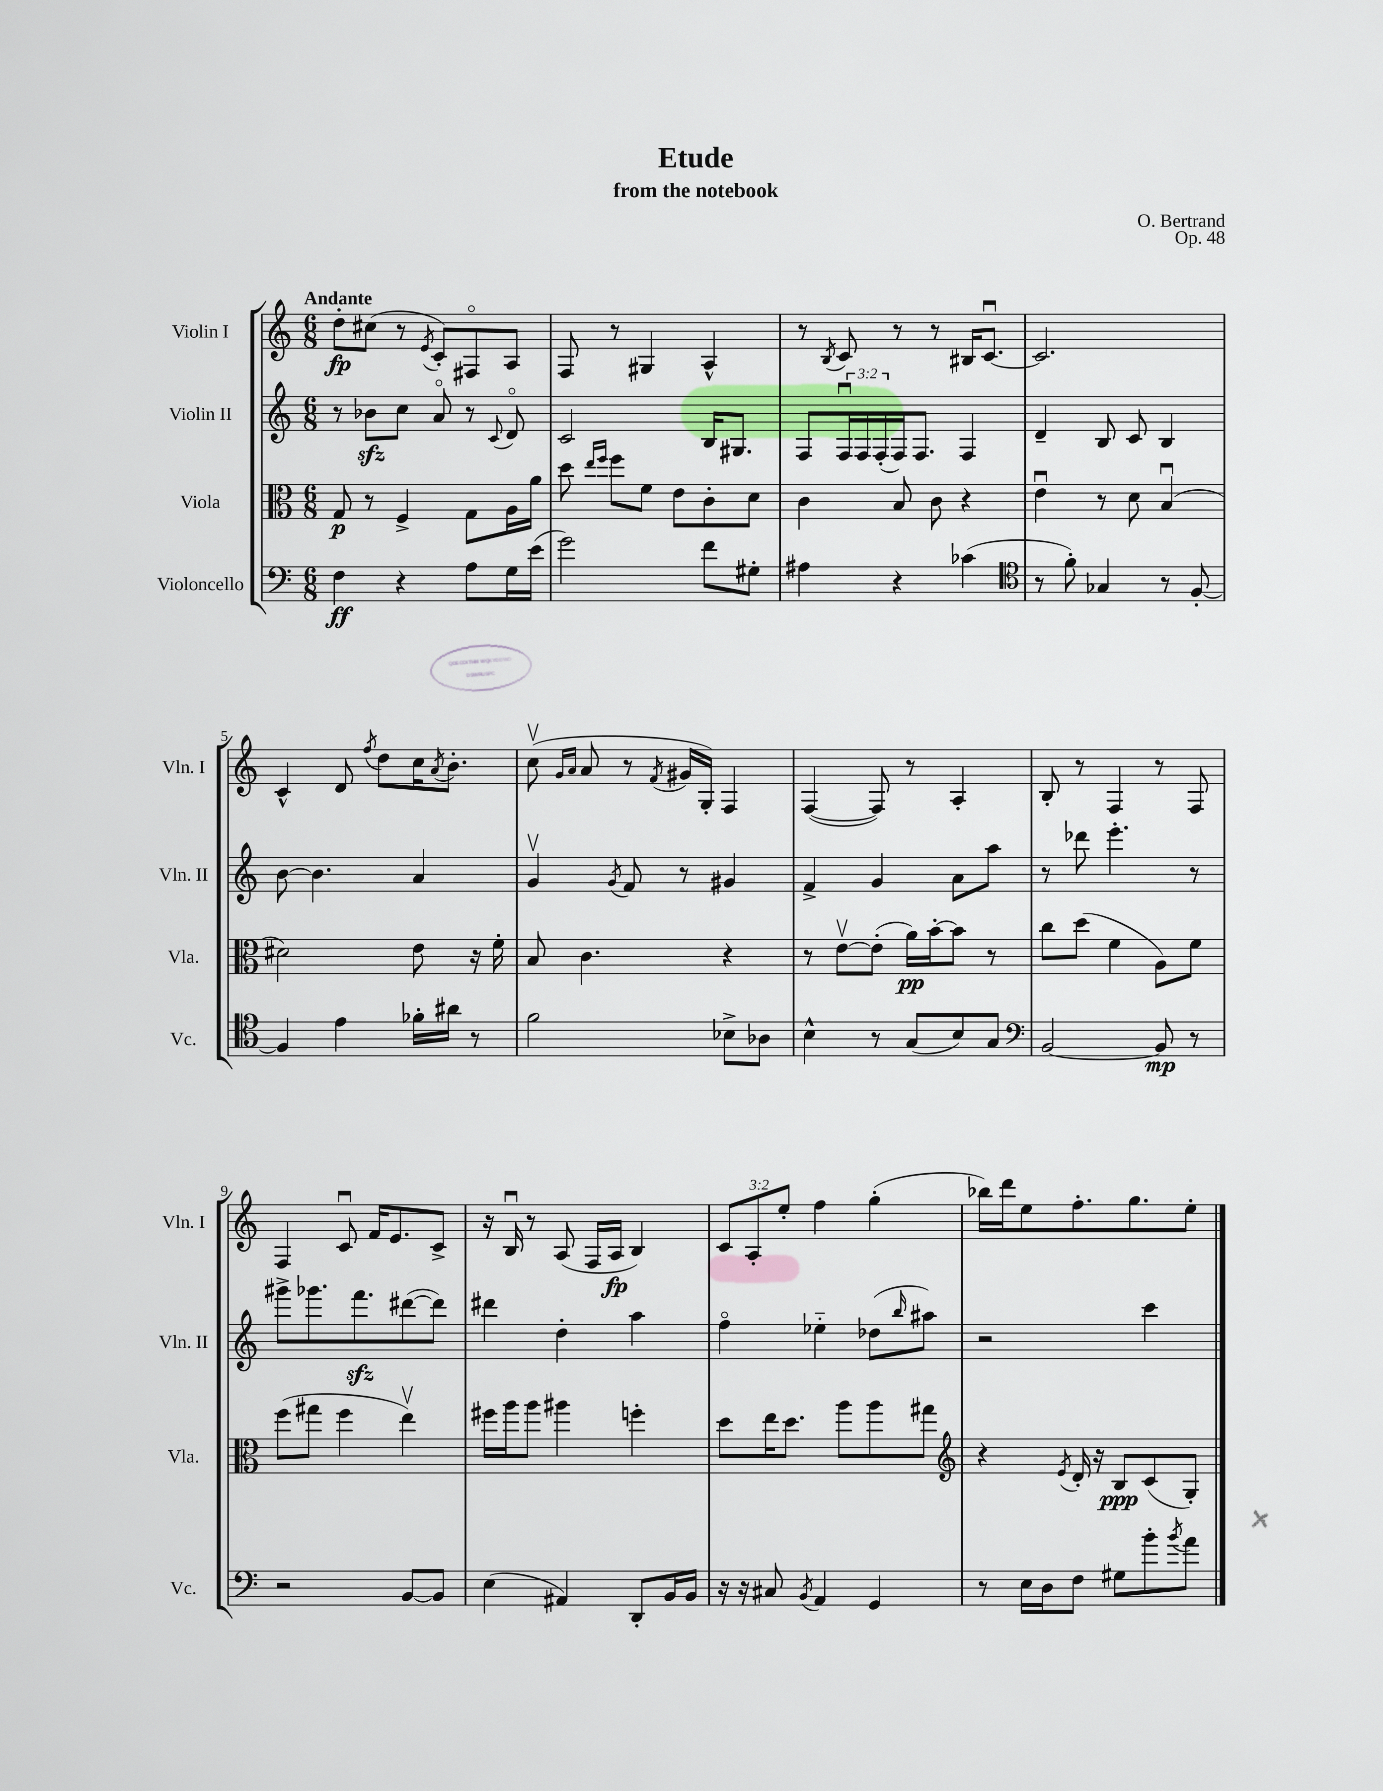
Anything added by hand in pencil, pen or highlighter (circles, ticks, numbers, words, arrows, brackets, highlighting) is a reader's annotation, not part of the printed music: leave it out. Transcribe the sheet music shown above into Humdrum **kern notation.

**kern	**kern	**kern	**kern
*staff4	*staff3	*staff2	*staff1
*clefF4	*clefC3	*clefG2	*clefG2
*k[]	*k[]	*k[]	*k[]
*M6/8	*M6/8	*M6/8	*M6/8
4F\	8G/	8r	8dd'\L
.	8r	8b-\L	(8cc#\J
4r	4F^/	8cc\J	8r
.	.	.	8qe/
.	.	8ao/	8c'/L)
8A\L	8G\L	8r	8F#o/
.	.	8qqc/	.
16G\L	16A\L	8do/	8A/J
(16e\JJ	16a\JJ	.	.
=	=	=	=
2g\)	8dd\	2c/	8F/
.	16qqee/LL	.	.
.	16qqff/JJ	.	.
.	8ff\L	.	8r
.	8f\J	.	4G#/
.	8e\L	.	.
8f\L	8c'\	16B/LK	4A^^/
.	.	8.G#/J	.
8G#'\J	8d\J	.	.
=	=	=	=
4A#\	4c\	8F/L	8r
.	.	.	8qB/
.	.	24Fu/L	8c/
.	.	24F/	.
.	.	(24F'/	.
4r	8B/	16F/J)	8r
.	.	8.F/J	.
.	8c\	.	8r
(4c-\	4r	4F/	16B#/LK
.	.	.	[8.cu/J
=	=	=	=
*clefC4	*	*	*
8r	4eu\	4d~/	2.c/]
8f'\)	.	.	.
4G-/	8r	8B/	.
.	8d\	8c/	.
8r	(4Bu/	4B/	.
[8F'/	.	.	.
=	=	=	=
4F/]	2d#\)	[8b\	4c^^/
.	.	4.b\]	.
4e\	.	.	8d/
.	.	.	8qff/
.	.	.	8dd\L
16f-'\LL	8e\	4a/	16cc\K
.	.	.	8qa/
16a#\JJ	.	.	8.b'\J
8r	16r	.	.
.	16f'\	.	.
=	=	=	=
2f\	8B/	4gv/	(8ccv\
.	.	.	16qqg/LL
.	.	.	16qqa/JJ
.	4.c\	.	8a/
.	.	8qg/	.
.	.	8f/	8r
.	.	.	8qf/
.	.	8r	16g#/LL
.	.	.	16G'/JJ)
8B-^\L	4r	4g#/	4F/
8A-\J	.	.	.
=	=	=	=
4B^^\	8r	4f^/	([4F/
.	[8ev\L	.	.
8r	(8e'\]J	4g/	8F/])
(8G/L	16a\LL)	.	8r
.	[16b'\J	.	.
8B/)	8b\]J	8a\L	4A'/
8G/J	8r	8aa\J	.
=	=	=	=
*clefF4	*	*	*
[2BB/	8cc\L	8r	8B'/
.	(8dd\J	8ddd-\	8r
.	4f\	4.eee'\	4F/
8BB/]	8A\L)	.	8r
8r	8f\J	8r	8F/
=	=	=	=
2r	(8ff\L	8ggg#^\L	4F/
.	8gg#\J	8.ggg-\	.
.	4ff\	.	8cu/
.	.	8.fff\	.
.	.	.	16f/LK
.	.	.	8.e/
[8BB/L	4eev\)	([8ddd#\	.
8BB/]J	.	8ddd#\]J)	8c^/J
=	=	=	=
(4E\	16ff#\LL	4ddd#\	16r
.	16aa\J	.	16Bu/
.	8aa\J	.	8r
4AA#/)	4aa#\	4dd'\	(8A/
.	.	.	16F/LL
.	.	.	16A/JJ
8DD'/L	4ff'\	4aa\	4B/)
16BB/L	.	.	.
16BB/JJ	.	.	.
=	=	=	=
16r	8dd\L	4ffo\	12c/L
16r	.	.	.
.	.	.	12A'/
8C#/	16ee\K	.	.
.	.	.	12ee'/J
.	8.dd\J	.	.
8qBB/	.	.	.
4AA/	.	4ee-'~\	4ff\
.	8aa\L	.	.
4GG/	8aa\	(8dd-\L	(4gg'\
.	.	16qqbb/	.
.	8gg#\J	8aa#\J)	.
=	=	=	=
*	*clefG2	*	*
8r	4r	2r	16bb-\LL)
.	.	.	16ddd\J
16E\LL	.	.	8ee\
16D\J	.	.	.
.	8qe/	.	.
8F\J	16d'/	.	8.ff'\
.	16r	.	.
8G#\L	8B/L	.	.
.	.	.	8.gg\
8b'\	(8c/	4ccc\	.
8qb/	.	.	.
8a\J	8G'/J)	.	8ee'\J
==	==	==	==
*-	*-	*-	*-
